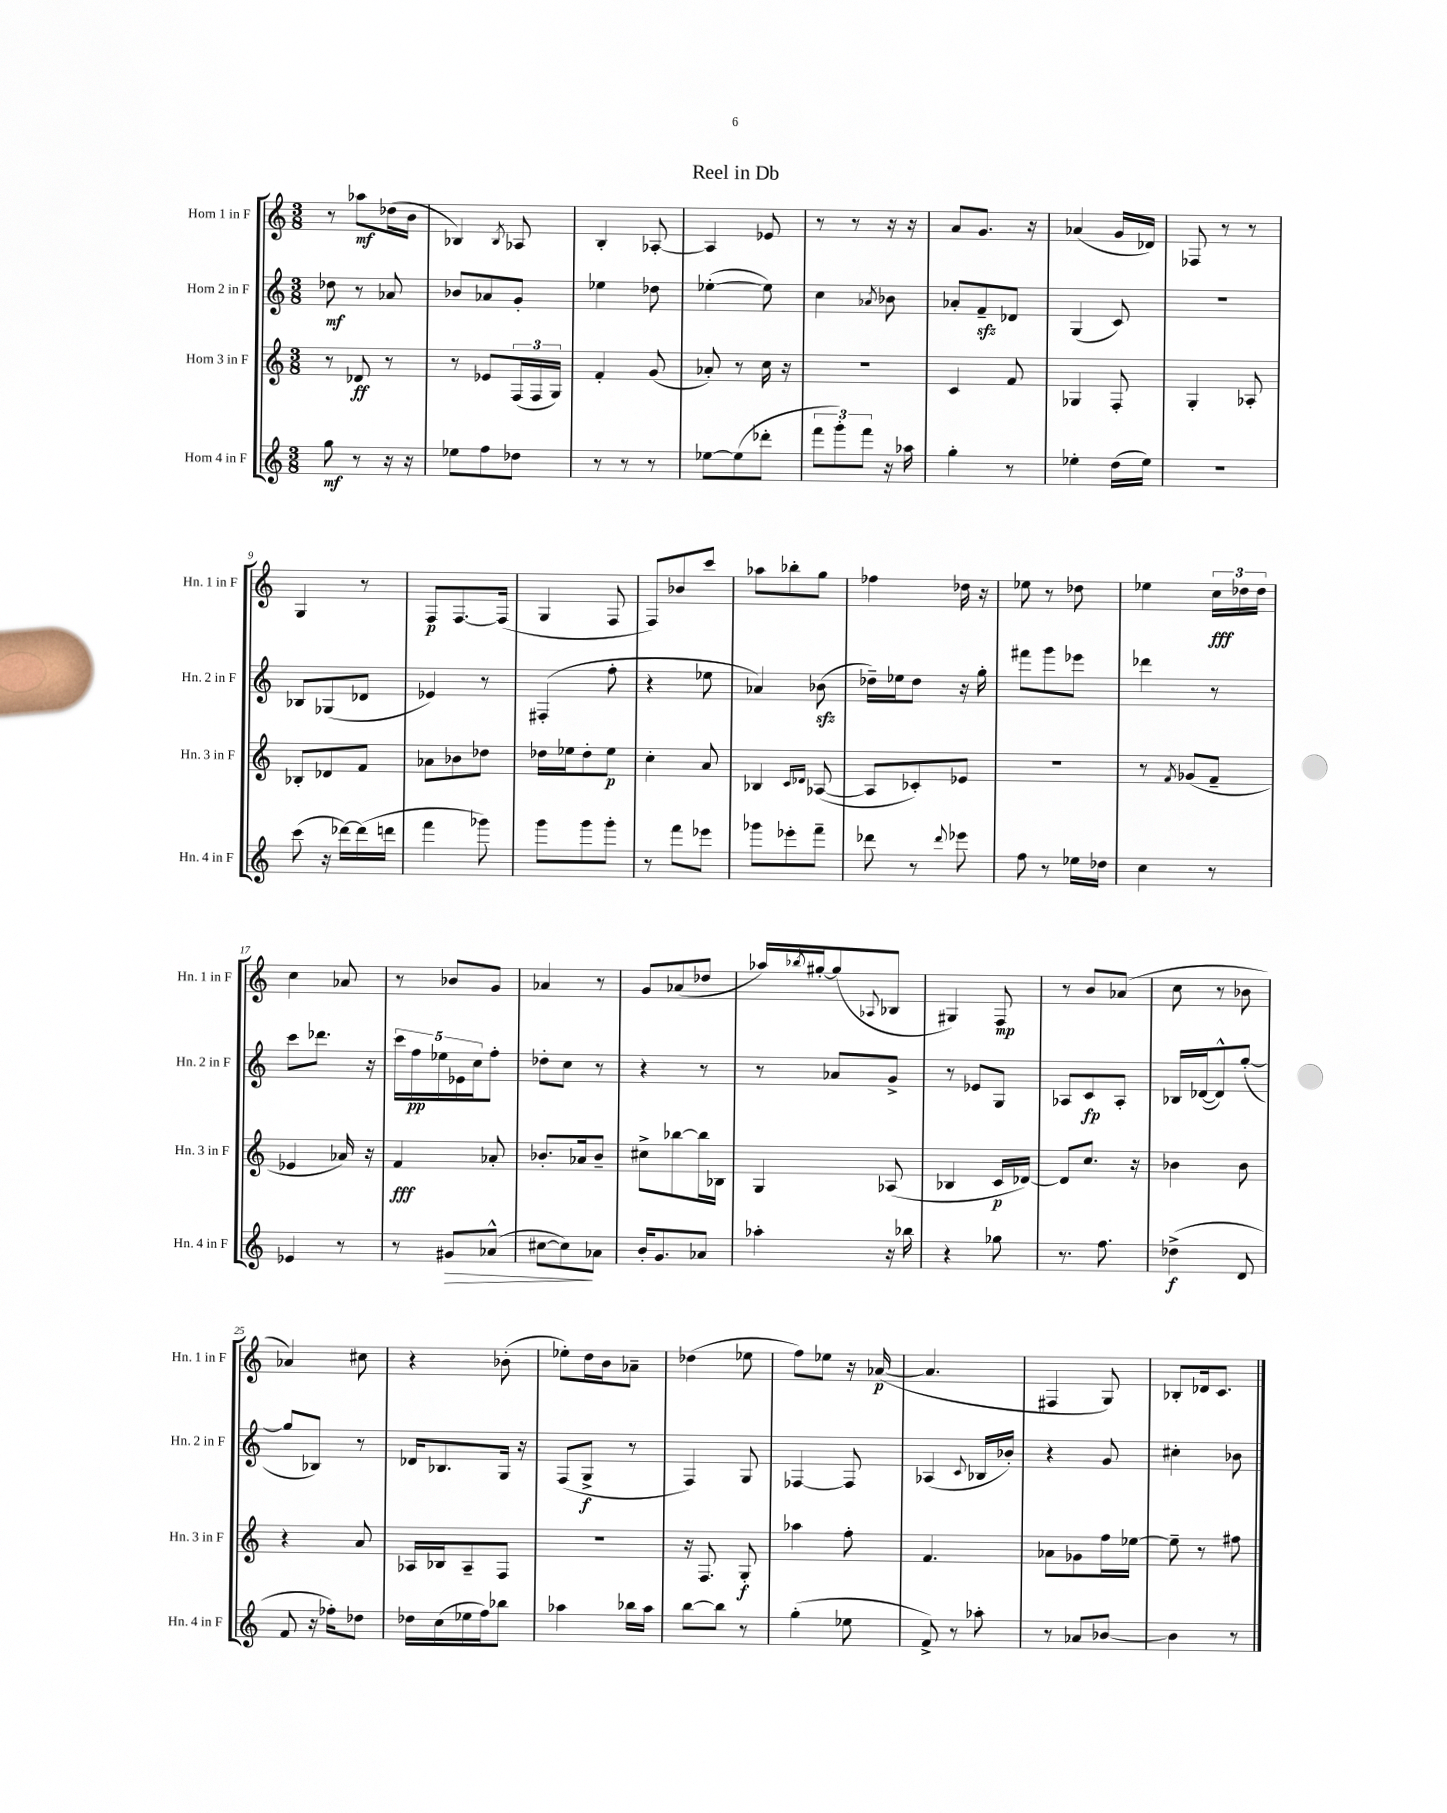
\header { title = "Reel in Db" }
<<
\new StaffGroup <<
\new Staff = "s0" \with { instrumentName = "Horn 1 in F" shortInstrumentName = "Hn. 1 in F" } {
    \clef treble \key c \major \numericTimeSignature \time 3/8
    r8 aes''8\mf des''16( b'16 |
    bes4) \acciaccatura { bes8 } aes8 |
    b4-. aes8~-. |
    aes4 ees'8 |
    r8 r8 r16 r16 |
    a'8 g'8. r16 |
    aes'4( g'16 des'16) |
    fes8 r8 r8 |
    g4 r8 |
    f8\p f8.~ f16( |
    g4 f8 |
    f8) bes'8 c'''8 |
    aes''8 bes''8-. g''8 |
    fes''4 des''16 r16 |
    ees''8 r8 des''8 |
    ees''4 \tuplet 3/2 { c''16\fff des''16 des''16 } |
    c''4 aes'8 |
    r8 bes'8 g'8 |
    aes'4 r8 |
    g'8 aes'8( des''8 |
    aes''16) \acciaccatura { bes''8 } gis''16~-. gis''8( \appoggiatura { aes8 } bes8 |
    gis4) f8\mp |
    r8 b'8 aes'8( |
    c''8 r8 bes'8 |
    aes'4) cis''8 |
    r4 bes'8-.( |
    ees''8-.) d''16 b'16 aes'8-- |
    des''4( ees''8 |
    f''8) ees''8 r16 aes'16~\p( |
    aes'4. |
    fis4 g8) |
    bes8-. des'16 c'8. \bar "|." |
}
\new Staff = "s1" \with { instrumentName = "Horn 2 in F" shortInstrumentName = "Hn. 2 in F" } {
    \clef treble \key c \major \numericTimeSignature \time 3/8
    des''8\mf r8 aes'8 |
    bes'8 aes'8 g'8-. |
    ees''4 des''8 |
    ees''4~-.( ees''8) |
    c''4 \acciaccatura { aes'8 } bes'8 |
    aes'8-. f'8--\sfz des'8 |
    g4( c'8) |
    R4. |
    bes8 ges8( des'8 |
    ees'4) r8 |
    fis4-.( f''8-. |
    r4 ees''8 |
    aes'4) bes'8\sfz( |
    des''16--) ees''16 des''8 r16 g''16-. |
    fis'''8 g'''8 ees'''8 |
    des'''4 r8 |
    c'''8 des'''8. r16 |
    \tuplet 5/4 { c'''16 f''16\pp ees''16 ees'16 c''16 } f''8-. |
    des''8-. c''8 r8 |
    r4 r8 |
    r8 aes'8 g'8-> |
    r8 ees'8 g8 |
    aes8 c'8\fp aes8-. |
    bes16 des'16~( des'8-^) g''8~-.( |
    g''8 bes8) r8 |
    des'16 bes8. g16 r16 |
    f8( g8->\f r8 |
    f4) g8 |
    fes4~ fes8 |
    aes4( \appoggiatura { c'8 } bes16 bes'16-.) |
    r4 g'8 |
    cis''4-. bes'8 \bar "|." |
}
\new Staff = "s2" \with { instrumentName = "Horn 3 in F" shortInstrumentName = "Hn. 3 in F" } {
    \clef treble \key c \major \numericTimeSignature \time 3/8
    r8 des'8\ff r8 |
    r8 ees'8 \tuplet 3/2 { f16( f16 g16) } |
    f'4-. g'8( |
    aes'8-.) r8 c''16 r16 |
    R4. |
    c'4 f'8 |
    ges4 f8-. |
    g4-. aes8-. |
    bes8-. des'8 f'8 |
    aes'8 bes'8 des''8 |
    des''16 ees''16 des''8-. ees''8\p |
    c''4-. a'8 |
    bes4 \grace { c'16 des'16 } aes8~( |
    aes8 ces'8-.) ees'8 |
    R4. |
    r8 \acciaccatura { f'8 } ges'8( f'8-- |
    ees'4 aes'16) r16 |
    f'4\fff aes'8-. |
    bes'8.-. aes'16 bes'8-- |
    cis''8-> bes''8~ bes''16 bes16 |
    g4 aes8( |
    bes4 c'16\p des'16~) |
    des'8 c''8. r16 |
    bes'4 bes'8 |
    r4 a'8 |
    aes16 bes16 aes8-- f8 |
    R4. |
    r16 f8. g8-.\f |
    aes''4 f''8-. |
    f'4. |
    aes'8 ges'8 f''16 ees''16~ |
    ees''8-- r8 fis''8 \bar "|." |
}
\new Staff = "s3" \with { instrumentName = "Horn 4 in F" shortInstrumentName = "Hn. 4 in F" } {
    \clef treble \key c \major \numericTimeSignature \time 3/8
    g''8\mf r8 r16 r16 |
    ees''8 f''8 des''8 |
    r8 r8 r8 |
    ees''8~ ees''8( des'''8-. |
    \tuplet 3/2 { f'''8 g'''8-.) f'''8 } r16 aes''16 |
    g''4-. r8 |
    ees''4-. d''16( ees''16) |
    R4. |
    c'''8( r16 des'''16~) des'''16( d'''16 |
    f'''4 ges'''8) |
    g'''8 g'''8 g'''8-. |
    r8 f'''8 ees'''8 |
    ges'''8 ees'''8-. f'''8-- |
    des'''8 r8 \appoggiatura { des'''8 } ees'''8 |
    f''8 r8 ees''16 des''16 |
    c''4 r8 |
    ees'4 r8 |
    r8 gis'8\> aes'8-^( |
    cis''8~ cis''8\!) aes'8 |
    b'16-. g'8. aes'8 |
    aes''4-. r16 bes''16 |
    r4 ges''8 |
    r8. f''8. |
    des''4->\f( d'8 |
    f'8 r16 fes''16-.) des''8 |
    des''16 c''16( ees''16 f''16) bes''8 |
    aes''4 bes''16 aes''16 |
    b''8~ b''8 r8 |
    g''4-.( ees''8 |
    f'8->) r8 aes''8-. |
    r8 aes'8 bes'8~ |
    bes'4 r8 \bar "|." |
}
>>
>>
